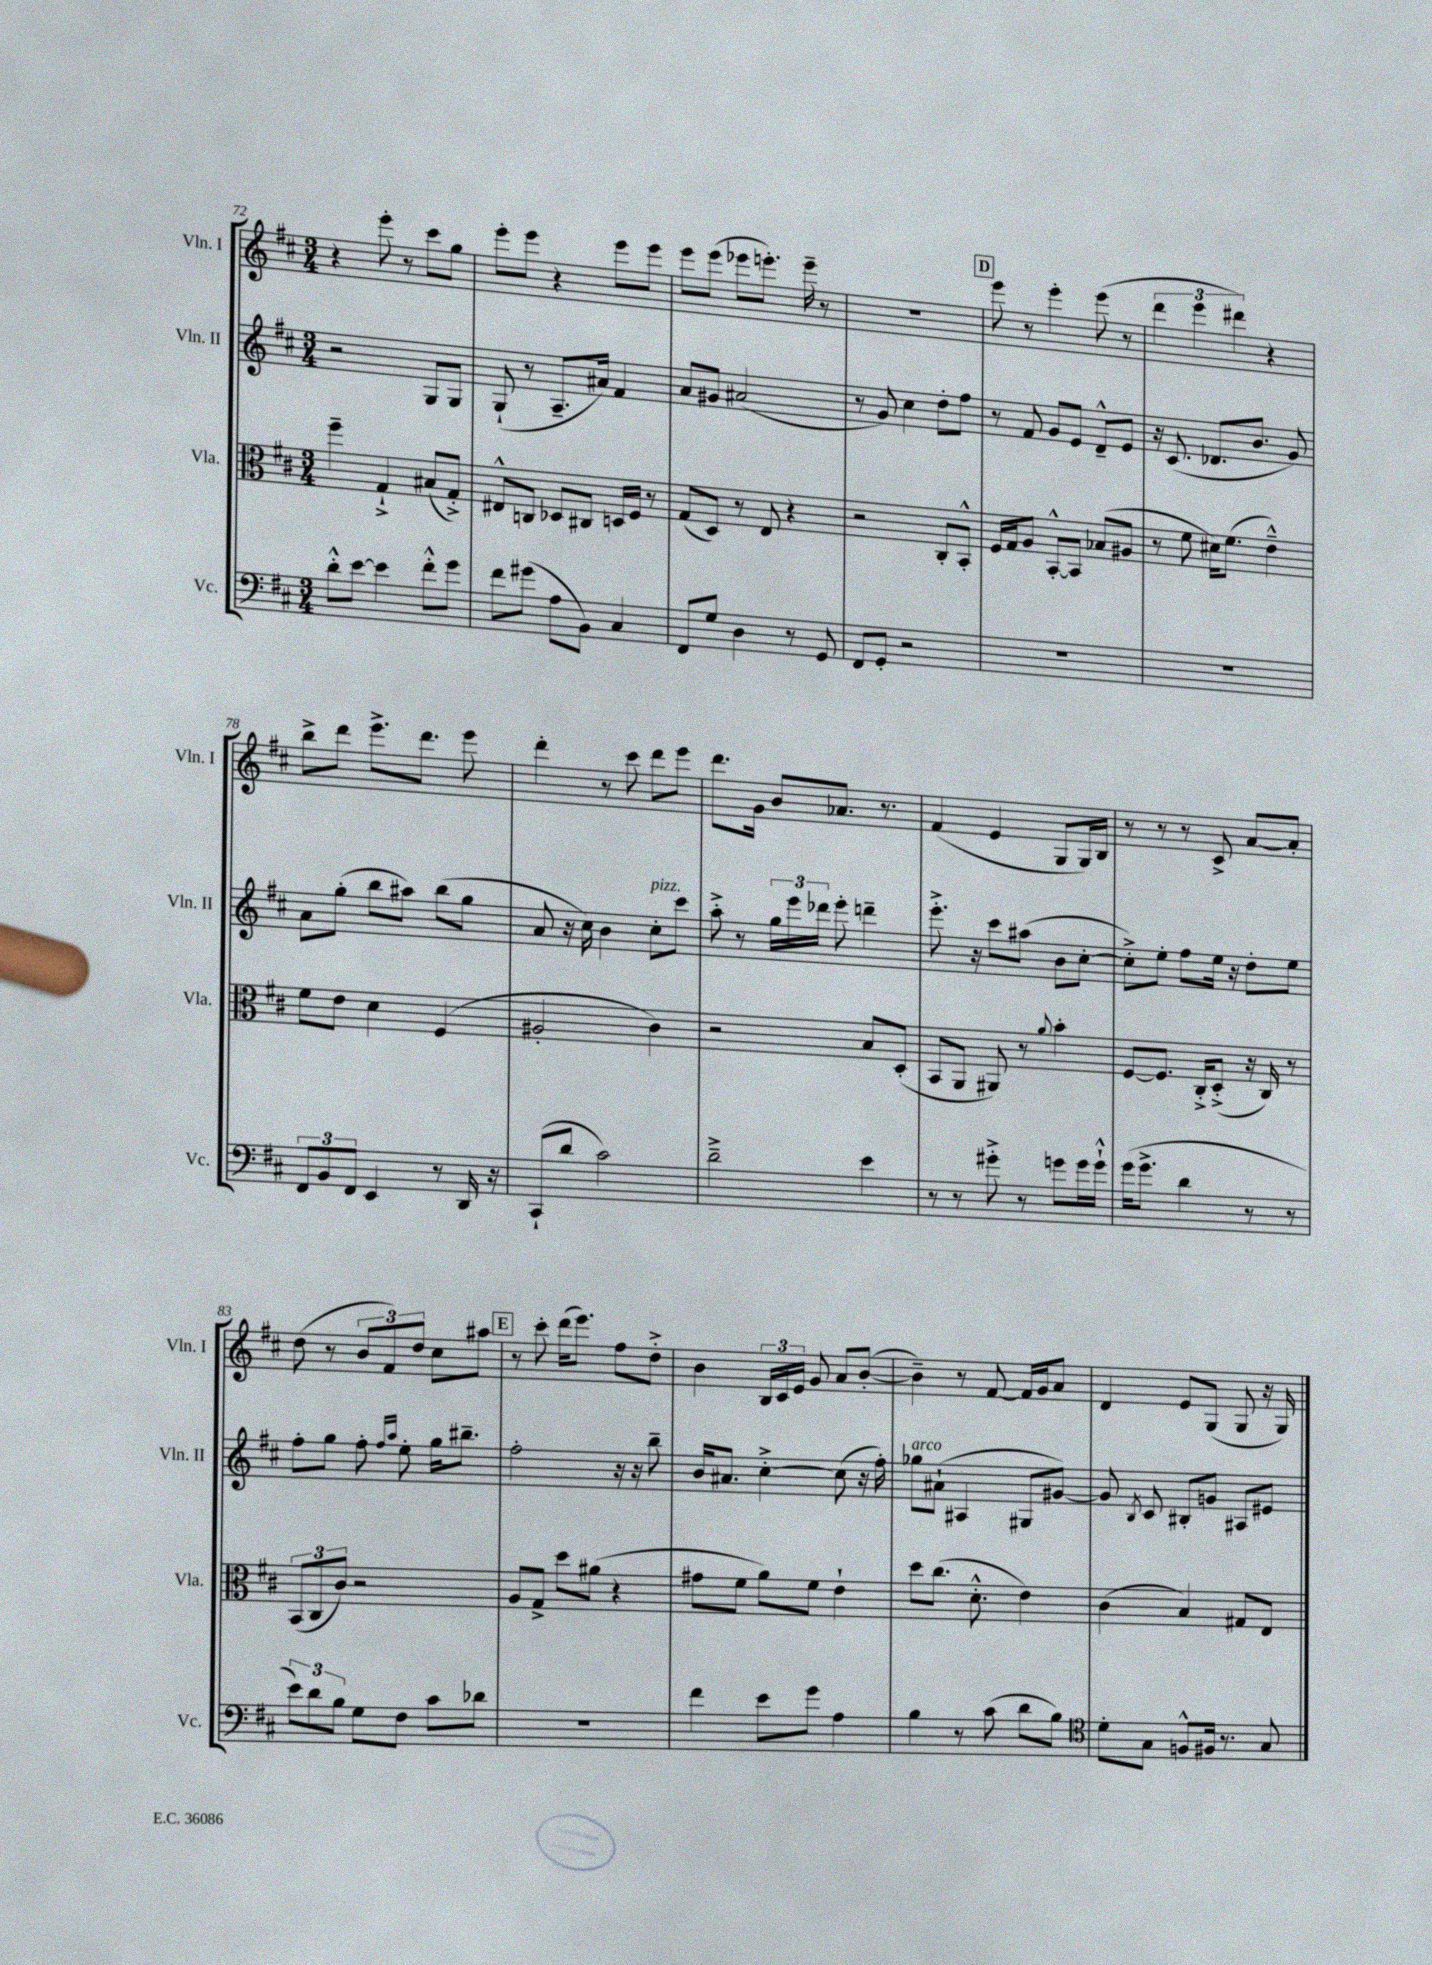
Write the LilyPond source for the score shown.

<<
\new StaffGroup <<
\new Staff = "s0" \with { instrumentName = "Vln. I" shortInstrumentName = "Vln. I" } {
    \clef treble \key d \major \numericTimeSignature \time 3/4
    \autoBeamOff r4 e'''8-. r8 cis'''8[ g''8] |
    e'''8[-. e'''8] r4 e'''8[ e'''8] |
    e'''8[ e'''8]( ees'''8[ e'''8.]-.) e'''16-- r8 |
    R2. |
    \mark \markup { \box "D" } e'''8 r8 e'''4-. e'''8( r8 |
    \tuplet 3/2 { d'''4 e'''4 dis'''4) } r4 |
    b''8[-> d'''8] e'''8.[-> d'''8.] e'''8 |
    d'''4-. r8 cis'''8 d'''8[ e'''8] |
    d'''8.[ g'16] b'8[ aes'8.] r8. |
    fis'4( e'4 g8[ g16) b16] |
    r8 r8 r8 cis'8-> a'8[~ a'8]-. |
    d''8( r8 \tuplet 3/2 { b'8[ fis'8) d''8] } cis''8[ ais''8] |
    \mark \markup { \box "E" } r8 cis'''8-. d'''16[( e'''8.]) fis''8[ d''8]-.-> |
    b'4 \tuplet 3/2 { b16[ cis'16 e'16] } g'8 a'8[ b'8]~-.( |
    b'4--) r8 fis'8~ fis'16[ g'16 a'8] |
    d'4 e'8[ g8]( g8 r16 g16) \bar "|." |
}
\new Staff = "s1" \with { instrumentName = "Vln. II" shortInstrumentName = "Vln. II" } {
    \clef treble \key d \major \numericTimeSignature \time 3/4
    \autoBeamOff r2 g8[ g8] |
    g8-!( r8 a8.[-- ais'16]) fis'4 |
    a'8[ gis'8] ais'2( |
    r8 g'8) cis''4 d''8[-. fis''8] |
    \mark \markup { \box "D" } r8 fis'8 g'8[ e'8] d'8[---^ e'8] |
    r16 cis'8.( des'8.[ b'8.] g'8) |
    a'8[ g''8]-.( b''8[ ais''8]) b''8[( g''8] |
    a'8 r16 cis''16) b'4 cis''8[-.^\markup { \italic "pizz." } cis'''8] |
    a''8-.-> r8 \tuplet 3/2 { g''16[ e'''16 des'''16] } e'''8-. d'''4-- |
    e'''8.-.-> r16 cis'''8[ ais''8]( b'8[ cis''8]~-. |
    cis''8[-.->) e''8]-. fis''8[ e''16] r16 d''8[-. e''8] |
    fis''8[-. g''8] fis''8-. \grace { fis''16[ a''16] } e''8-. g''16[ bis''8.]-- |
    \mark \markup { \box "E" } fis''2-. r16 r16 b''8-- |
    b'16[ ais'8.] cis''4~-.-> cis''8( r16 fis''16-.) |
    ges''8[^\markup { \italic "arco" } ais'8]-!( ais4 gis8[ gis'8]~) |
    gis'8 \acciaccatura { b8 } cis'8 bis8[-. g'8] ais8[ eis'8] \bar "|." |
}
\new Staff = "s2" \with { instrumentName = "Vla." shortInstrumentName = "Vla." } {
    \clef alto \key d \major \numericTimeSignature \time 3/4
    \autoBeamOff fis''4-- g4-!-> bis8[( g8]-.->) |
    eis8[-^ c8] des8[ cis8] d16[ fis16] r8 |
    g8[( d8]) r8 e8 r4 |
    r2 cis8[-. b,8]-.-^ |
    \mark \markup { \box "D" } fis16[ g16 a8] b,8[~-.-^ b,8] bes8[( ais8] |
    r8 fis'8 dis'16[) fis'8.]( e'4---^) |
    fis'8[ e'8] d'4 fis4( |
    ais2-. cis'4) |
    r2 b8[ d8]-.( |
    b,8[ a,8] ais,8) r8 \appoggiatura { a'8 } b'4-. |
    fis8[~ fis8.] cis16[-.-> d8]-.->( r16 cis16) r8 |
    \tuplet 3/2 { b,8[( cis8 cis'8]) } r2 |
    \mark \markup { \box "E" } a8[ g8]-> d''8[ ais'8]( r4 |
    gis'8[ fis'8] a'8[) fis'8] e'4-! |
    d''8[ cis''8.]( d'8.-.-^ e'4) |
    cis'4( b4) gis8[ e8] \bar "|." |
}
\new Staff = "s3" \with { instrumentName = "Vc." shortInstrumentName = "Vc." } {
    \clef bass \key d \major \numericTimeSignature \time 3/4
    \autoBeamOff d'8[-.-^ e'8]~ e'4 fis'8[-.-^ g'8] |
    fis'8[ gis'8]( a8[ b,8]) cis4 |
    fis,8[ g8] d4 r8 g,8 |
    fis,8[ g,8]-. r2 |
    \mark \markup { \box "D" } R2. |
    R2. |
    \tuplet 3/2 { fis,8[ b,8 fis,8] } e,4 r8 d,16 r16 |
    cis,8[-!( d'8] cis'2) |
    d'2---> e'4 |
    r8 r8 gis'8-.-> r8 g'8[ g'16 g'16]-!-^ |
    g'16[( g'8.]-> d'4 r8 r8 |
    \tuplet 3/2 { e'8[) d'8 b8] } g8[ fis8] cis'8[ des'8] |
    \mark \markup { \box "E" } R2. |
    fis'4 e'8[ g'8] a4 |
    b4 r8 cis'8( d'8[ b8]) |
    \clef tenor d'8[-. g8] f8[-^ fis16] r8. g8 \bar "|." |
}
>>
>>
\layout { \context { \Score currentBarNumber = #72 } }
